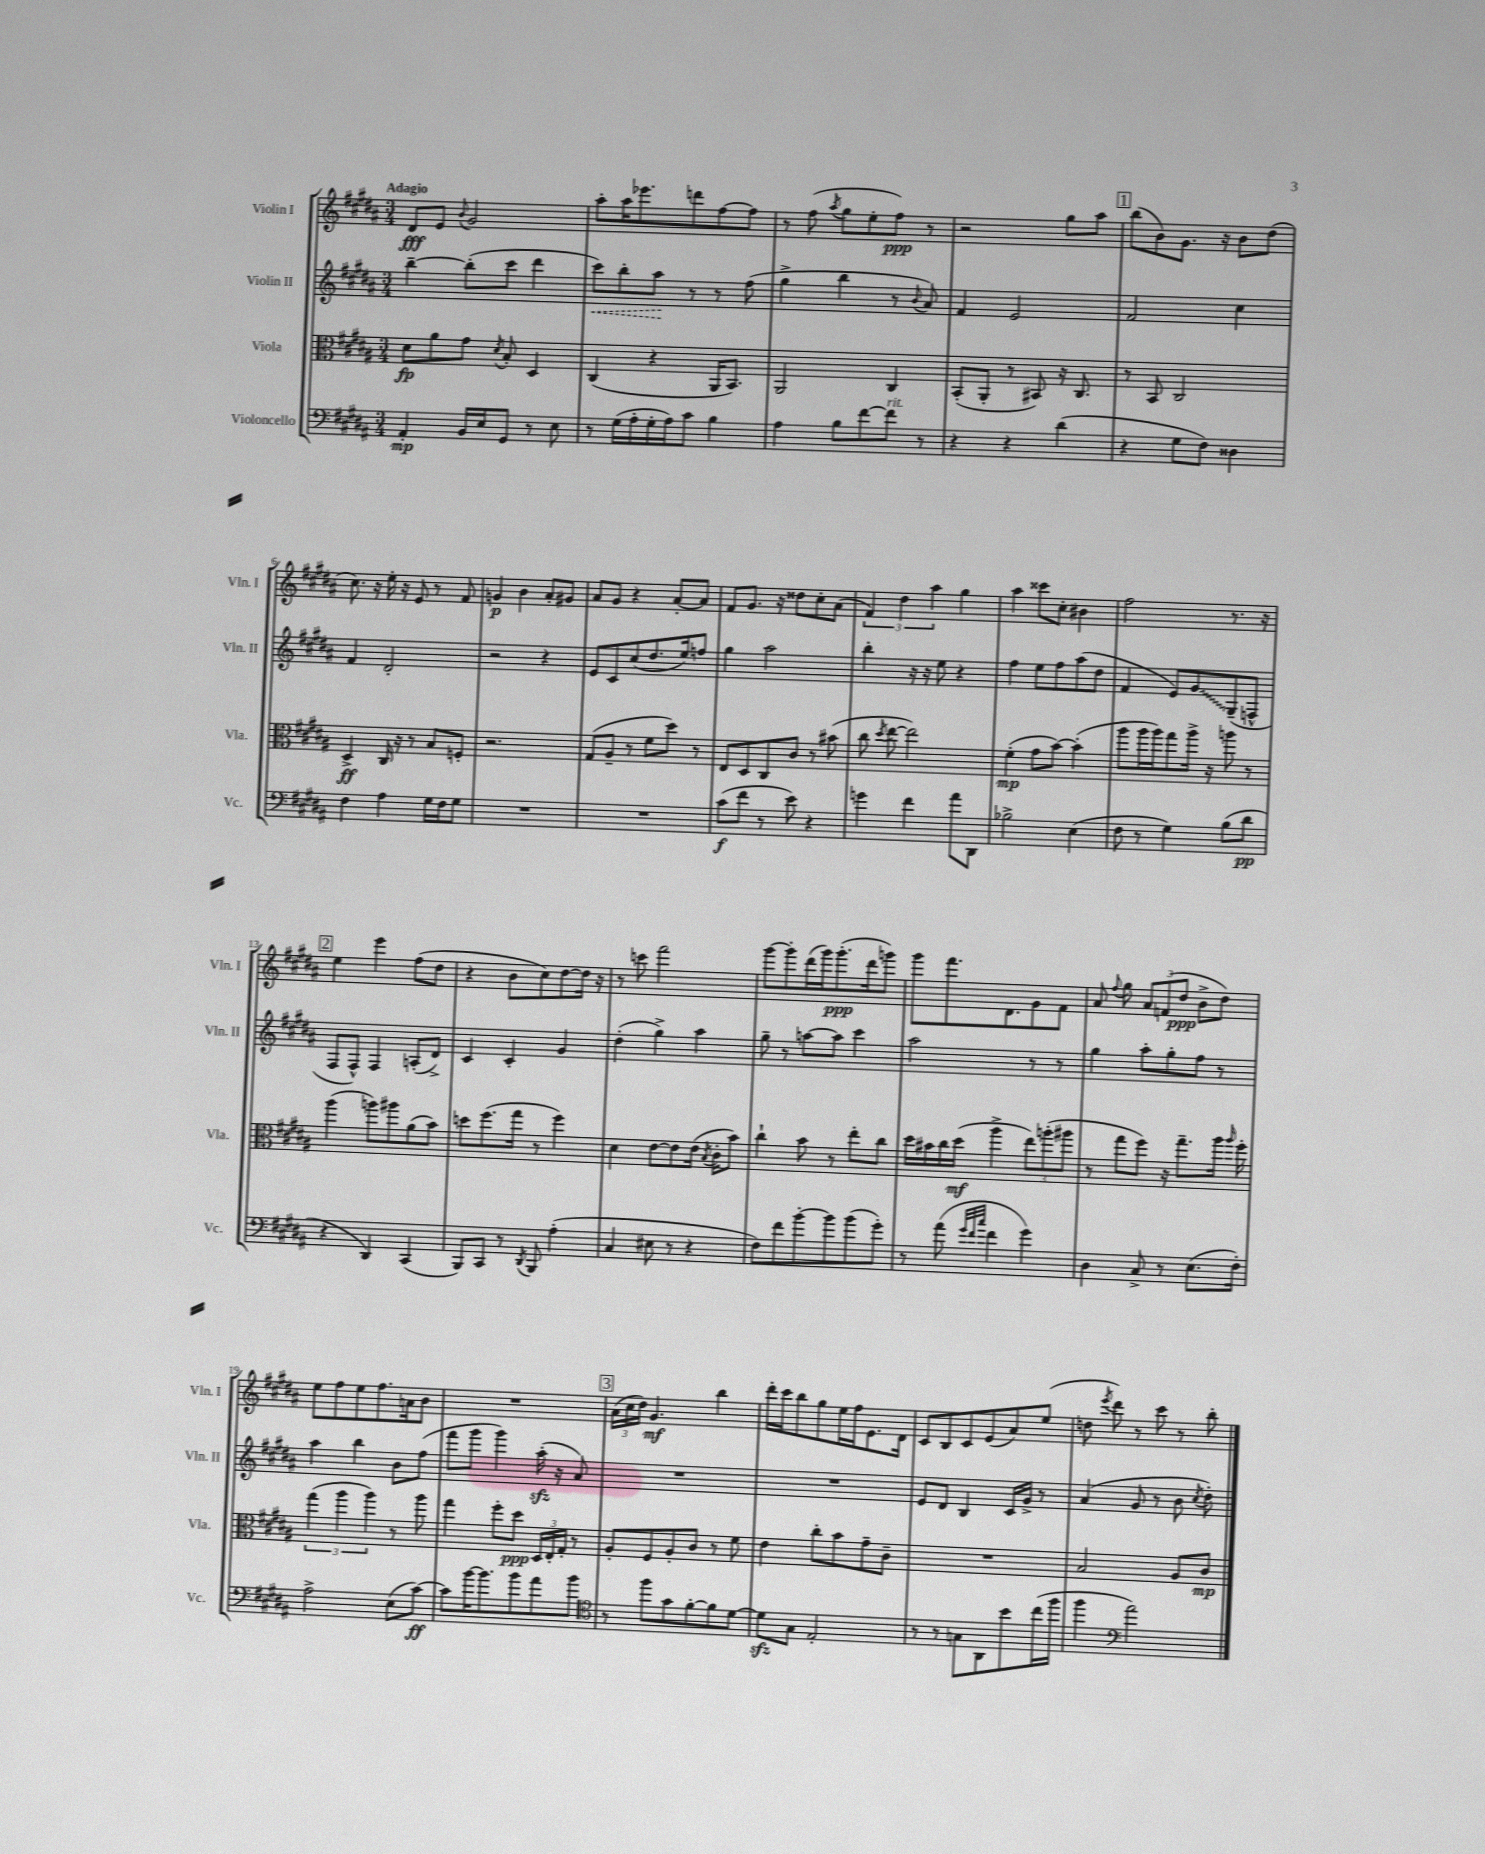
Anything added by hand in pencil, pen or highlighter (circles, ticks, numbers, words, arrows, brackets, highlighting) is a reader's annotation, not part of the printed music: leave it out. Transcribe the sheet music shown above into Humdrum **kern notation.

**kern	**kern	**kern	**kern
*staff4	*staff3	*staff2	*staff1
*clefF4	*clefC3	*clefG2	*clefG2
*k[f#c#g#d#a#]	*k[f#c#g#d#a#]	*k[f#c#g#d#a#]	*k[f#c#g#d#a#]
*M3/4	*M3/4	*M3/4	*M3/4
4AA#'/	8d#\L	[4bb~\	8d#/L
.	8a#\	.	8e/J
.	.	.	8qqb/
16BB/LL	8g#\J	(8bb'\]L	2g#/
16E/J	.	.	.
.	8qd#/	.	.
8GG#/J	8B'/	8ccc#\J	.
8r	4D#/	4ddd#\	.
8E\	.	.	.
=	=	=	=
8r	(4C#/	8ccc#\L)	8aa#'\L
(16G#\LL	.	8bb'\	16aa#\K
16A#'\	.	.	8.eee-\
16G#'\	4r	8aa#\J	.
16A#\J)	.	.	.
8c#\J	.	8r	8ddd\
4B\	16AA#/LK	8r	[8ff#\
.	8.BB/J)	.	.
.	.	(8ff#\	8ff#\]J
=	=	=	=
4A#\	2AA#/	4gg#^\	8r
.	.	.	(8ff#\
.	.	.	8qaa#/
8B\L	.	4bb\	8gg#\L
[8f#\	.	.	8ee'\
8f#\]J	4C#/	8r	8ff#\J)
.	.	8qqb/	.
8r	.	8a#/)	8r
=	=	=	=
4r	(8BB'/L	4f#/	2r
.	8AA#'/J	.	.
4r	8r	2e/	.
.	8BB#/)	.	.
(4d#\	16r	.	8gg#\L
.	8.C#/	.	.
.	.	.	8aa#\J
=	=	=	=
4r	8r	2f#/	(8bb\L
.	8BB/	.	8b\)
8G#\L	2C#/	.	8.g#\J
8F#\J)	.	.	.
.	.	.	16r
4D##\	.	4cc#\	8b\L
.	.	.	(8dd#\J
=	=	=	=
4F#\	4D#^/	4f#/	8.cc#\)
.	.	.	16r
4A#\	16C#/	2d#'/	16ee'\
.	16r	.	16r
.	8r	.	8e/
16G#\LL	8B/L	.	8r
16F#\J	.	.	.
8G#\J	8F'/J	.	8f#/
=	=	=	=
2.r	2.r	2r	4g/
.	.	.	4b\
.	.	4r	8a#'/L
.	.	.	8g#/J
=	=	=	=
2.r	(8G#/L	8e/L	8a#/L
.	8A#~/J	8c#/	8g#/J
.	8r	(8cc#/	4r
.	8f#\L	8.dd#/	.
.	8dd#\J)	.	[8a#'/L
.	.	16ee/k)	.
.	8r	8ff/J	8a#/]J
=	=	=	=
(8c#\L	8E/L	4gg#\	8f#/L
8f#\J	8D#/	.	8.g#/J
8r	8C#/	2aa#\	.
.	.	.	16r
8e\)	8c#/J	.	8dd##\L
4r	8r	.	8cc#'\
.	(8b#\	.	(8a#\J
=	=	=	=
4g\	8cc#\	4bb'\	6f#/)
.	8qdd#/	.	.
.	[8ee\	.	.
.	.	.	6dd#\
4f#\	2ee\])	16r	.
.	.	16r	.
.	.	.	6aa#\
.	.	8ee\	.
8a#\L	.	4r	4gg#\
8DD#\J	.	.	.
=	=	=	=
2B-^\	(4f#'\	4ff#\	4aa#\
.	8g#\L	8ee\L	8ccc##\L
.	[8b\J)	8ff#\	8cc#'\J
(4E\	(4b'\]	(8aa#\	4b#\
.	.	8dd#\J	.
=	=	=	=
8F#\	8aa#\L	4f#/	2ff#\
8r	16aa#\L	.	.
.	16aa#\J)	.	.
4G#\)	8gg#\	8e/L)	.
.	16aa#^\Jk	8g#/	.
.	16r	.	.
(8B\L	8aa\	(8G#~/	8.r
8d#\J	8r	8F^^/J	.
.	.	.	16r
=	=	=	=
4r	(4aa#\	8F#/L	4ee\
.	.	8F#^^/J)	.
4DD#/)	8aa\L)	4F#/	4eee\
.	8aa#\	.	.
(4CC#/	(8a#\	(8A'/L	(8ff#\L
.	8b\J)	8d#^/J)	8dd#\J
=	=	=	=
8BBB/L)	8dd\L	4c#/	4r
8CC#/J	(8.ff#\	.	.
8r	.	4c#'/	8b\L
.	16gg#\Jk	.	.
8qDD#/	.	.	.
8BBB/	8r	.	8cc#\)
(4A#'\	4ff#\)	4g#/	[8dd#\
.	.	.	16dd#\]Jk
.	.	.	16r
=	=	=	=
4C#/	4d#\	(4dd#'\	8r
.	.	.	8ccc\
8E#\	[8e\L	4gg#^\)	2fff#\
8r	8e\]	.	.
4r	(16e\Jk	4aa#\	.
.	8qB/	.	.
.	16c#'\LK	.	.
.	8b\J)	.	.
=	=	=	=
8F#\L)	4cc#`\	8gg#~\	[8ggg#\L
8f#\	.	8r	8ggg#'\]
[8b'\	8b\	[8aa\L	(16ddd#\L
.	.	.	16ggg#\J)
8b\]	8r	8aa\]J	(8.ggg#'\
(8b\	8ee'\L	4ccc#\	.
.	.	.	16ddd#\k
8g#'\J)	8cc#\J	.	8ggg\J)
=	=	=	=
8r	16dd#\LL	2aa#\	8ggg#\L
.	16b#\	.	.
(8a#\	16cc#\	.	8.fff#\
.	(16dd#\JJ	.	.
32qqg#/LLL	.	.	.
32qqf#/	.	.	.
32qqcc#/JJJ	.	.	.
4f#\	4aa#^\	.	.
.	.	.	8.d#\
4g#\)	12ee\L)	8r	8g#\
.	(12aa'\	.	.
.	.	8r	8f#\J
.	12aa#\J	.	.
=	=	=	=
4D#\	8r	4gg#\	8a#/
.	.	.	8qqff#/
.	8gg#\L	.	8gg#\
8C#^/	8ff#\J)	8aa#'\L	12a#/L
.	.	.	(12f/
8r	16r	8gg#'\	.
.	.	.	12dd#/J
.	8.gg#~\L	.	.
(8.E\L	.	8ff#\J	8b^\L
.	16aa#\Jk	8r	8dd#\J)
.	16qqaa#/	.	.
16F#'\Jk)	16ff#'\	.	.
=	=	=	=
2A#^\	(6gg#\	4aa#\	8ee\L
.	.	.	8ff#\
.	6aa#\	.	.
.	.	4bb\	8ee\
.	6aa#\)	.	.
.	.	.	8.ff#\
(8E\L	8r	8b\L	.
.	.	.	16a\k
[8c#\J)	8aa#\	(8ff#\J	8b\J
=	=	=	=
8c#\]L	4gg#\	8fff#\L	2.r
[16b\K	.	8ggg#\J	.
8.b\]	.	.	.
.	8ff#'\L	4ggg#\)	.
8b\	8dd#\J	.	.
8a#\	24D#/LL	(16aa#'\	.
.	24E'/	.	.
.	.	16r	.
.	24G#'/JJ	.	.
8b\J	8r	8a#/)	.
=	=	=	=
*clefC4	*	*	*
8r	8A#'/L	2.r	(24a#\LL
.	.	.	24cc#\
.	.	.	24dd#\JJ)
8ff#\L	8F#/	.	4.g#/
8g#\	8A#'/	.	.
[8f#'\	8c#/J	.	.
8f#\]	8r	.	4bb\
[8d#\J	8f#\	.	.
=	=	=	=
8d#\]L	4e\	2.r	16ddd#'\LL
.	.	.	16ccc#\J
8G#\J	.	.	8bb\
2E'/	8cc#'\L	.	8gg#\
.	8b\	.	16ee\L
.	.	.	16ff#\J
.	8g#~\	.	8.e\
.	8c#~\J	.	.
.	.	.	16d#\Jk
=	=	=	=
8r	2.r	8e/L	8c#/L
8r	.	8d#/J	8B/
8G\L	.	4B/	8c#/
8AA#\	.	.	(8e/
8b\	.	16c#/LL	8a#/)
.	.	16g#^/JJ	.
(16cc#\L	.	8r	(8ee/J
16ff#\JJ	.	.	.
=	=	=	=
4ff#\	2B/	(4a#/	8dd\
.	.	.	8qeee/
.	.	.	8ddd#\)
*clefF4	*	*	*
2a#\)	.	8g#/	8r
.	.	8r	8ccc#\
.	8A#/L	8b\	8r
.	.	8qcc#/	.
.	8c#/J	8dd#'\)	8bb'\
==	==	==	==
*-	*-	*-	*-
